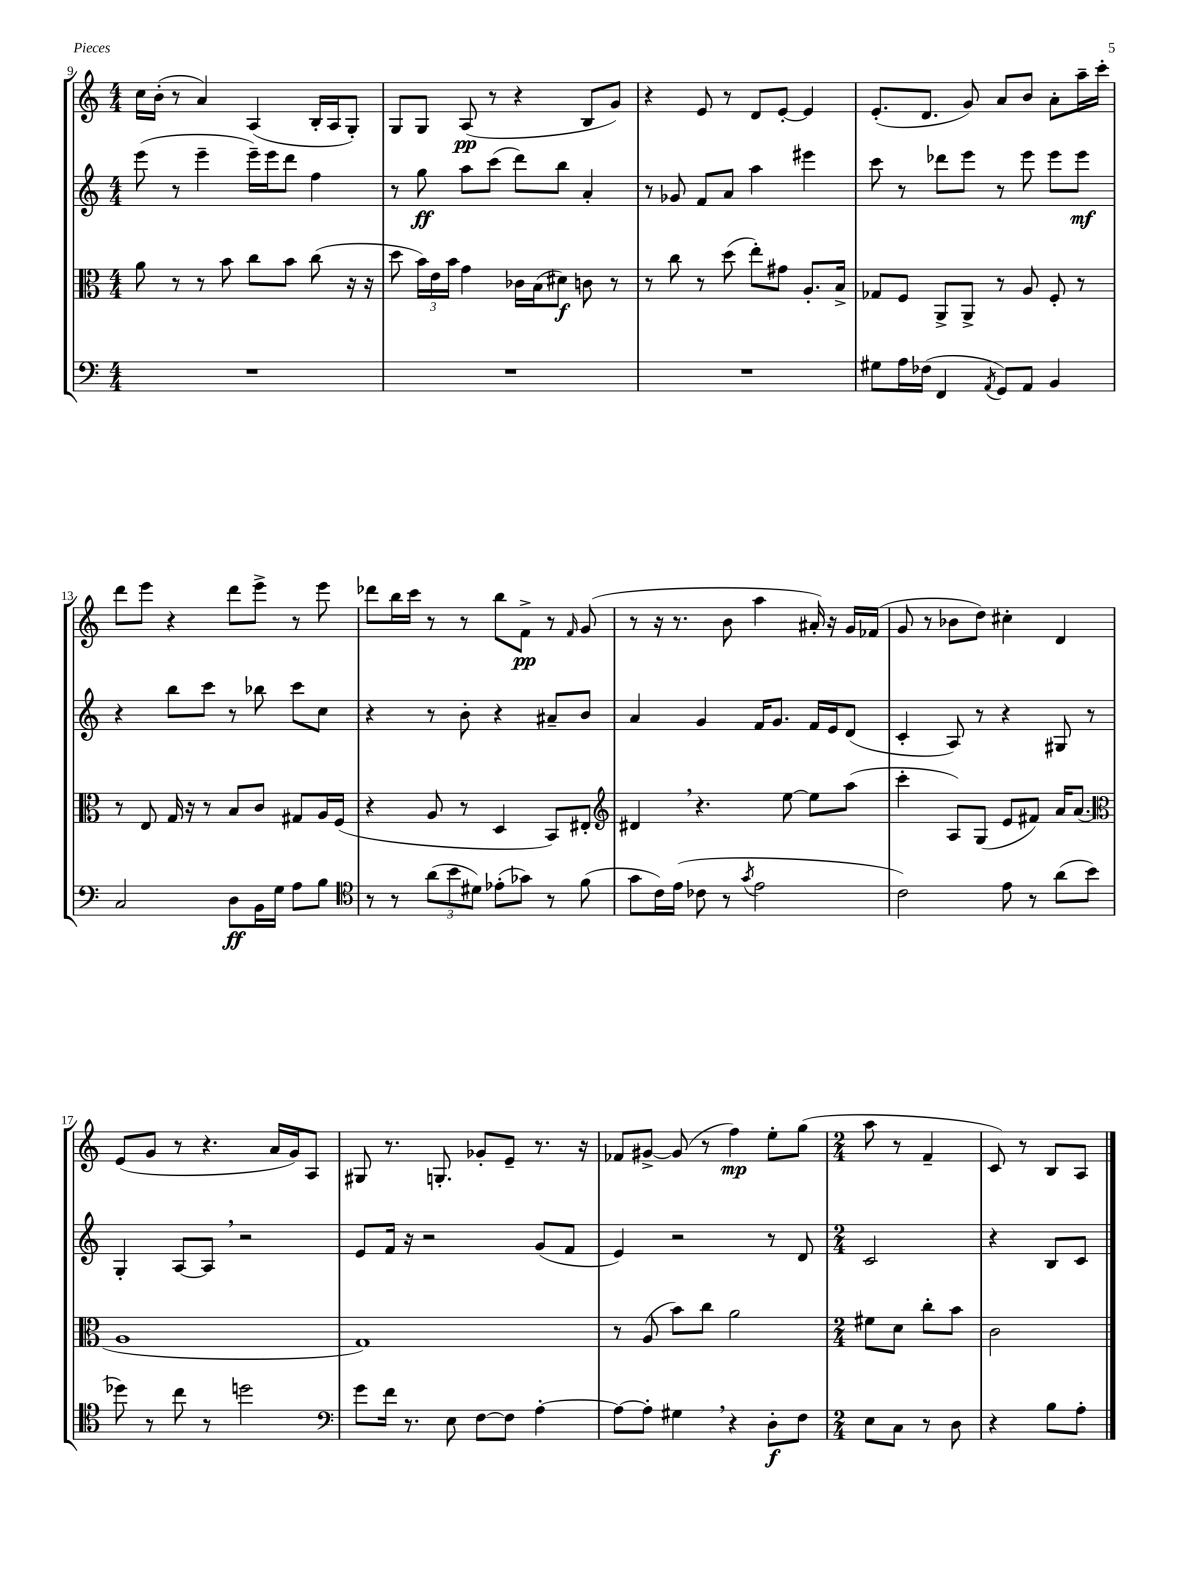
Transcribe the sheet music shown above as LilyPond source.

<<
\new StaffGroup <<
\new Staff = "s0" {
    \clef treble \key c \major \numericTimeSignature \time 4/4
    \autoBeamOff c''16[ b'16]-.( r8 a'4) a4( b16[-. a16 g8]-.) |
    g8[ g8] a8\pp( r8 r4 b8[ g'8]) |
    r4 e'8 r8 d'8[ e'8]~-. e'4 |
    e'8.[-.( d'8.] g'8) a'8[ b'8] a'8[-. a''16-- c'''16]-. |
    d'''8[ e'''8] r4 d'''8[ e'''8]-> r8 e'''8 |
    des'''8[ b''16 c'''16] r8 r8 b''8[ f'8]->\pp r8 \grace { f'16 } g'8( |
    r8 r16 r8. b'8 a''4 ais'16-.) r16 g'16[ fes'16]( |
    g'8 r8 bes'8[ d''8]) cis''4-. d'4 |
    e'8[( g'8] r8 r4. a'16[ g'16) a8] |
    gis8 r8. g8.-. ges'8[-. e'8]-- r8. r16 |
    fes'8[ gis'8]~-> gis'8( r8 f''4\mp) e''8[-. g''8]( |
    \numericTimeSignature \time 2/4 a''8 r8 f'4-- |
    c'8) r8 b8[ a8] \bar "|." |
}
\new Staff = "s1" {
    \clef treble \key c \major \numericTimeSignature \time 4/4
    \autoBeamOff e'''8( r8 e'''4-- e'''16[--) e'''16 d'''8] f''4 |
    r8 g''8\ff a''8[ c'''8]( d'''8[) b''8] a'4-. |
    r8 ges'8 f'8[ a'8] a''4 eis'''4 |
    c'''8 r8 des'''8[ e'''8] r8 e'''8 e'''8[ e'''8]\mf |
    r4 b''8[ c'''8] r8 bes''8 c'''8[ c''8] |
    r4 r8 b'8-. r4 ais'8[-- b'8] |
    a'4 g'4 f'16[ g'8.] f'16[ e'16 d'8]( |
    c'4-. a8) r8 r4 gis8 r8 |
    g4-. a8[~ a8] \breathe r2 |
    e'8[ f'16] r16 r2 g'8[( f'8] |
    e'4) r2 r8 d'8 |
    \numericTimeSignature \time 2/4 c'2 |
    r4 b8[ c'8] \bar "|." |
}
\new Staff = "s2" {
    \clef alto \key c \major \numericTimeSignature \time 4/4
    \autoBeamOff a'8 r8 r8 b'8 c''8[ b'8] c''8( r16 r16 |
    d''8 \tuplet 3/2 { b'16[) e'16 b'16] } g'4 ces'16[ b16( dis'8]\f) c'8 r8 |
    r8 c''8 r8 d''8( e''8[-.) gis'8] a8.[-. b16]-> |
    ges8[ f8] a,8[-> a,8]-> r8 a8 f8-. r8 |
    r8 e8 g16 r16 r8 b8[ c'8] gis8[ a16 f16]( |
    r4 a8 r8 d4 b,8[) eis8]-. |
    \clef treble dis'4 \breathe r4. e''8~ e''8[ a''8]( |
    c'''4-. a8[) g8]( e'8[ fis'8]) a'16[ a'8.]( |
    \clef alto a1 |
    g1) |
    r8 a8( b'8[) c''8] a'2 |
    \numericTimeSignature \time 2/4 fis'8[ d'8] c''8[-. b'8] |
    c'2 \bar "|." |
}
\new Staff = "s3" {
    \clef bass \key c \major \numericTimeSignature \time 4/4
    \autoBeamOff R1 |
    R1 |
    R1 |
    gis8[ a16 fes16]( f,4 \acciaccatura { a,8 } g,8[) a,8] b,4 |
    c2 d8[\ff b,16 g16] a8[ b8] |
    \clef tenor r8 r8 \tuplet 3/2 { a'8[( b'8 dis'8]) } ees'8[-.( ges'8]) r8 f'8( |
    g'8[ c'16) e'16]( ces'8 r8 \acciaccatura { g'8 } e'2 |
    c'2) e'8 r8 a'8[( b'8] |
    des''8) r8 c''8 r8 d''2 |
    \clef bass g'8[ f'16] r8. e8 f8[~ f8] a4~-. |
    a8[~ a8]-. gis4 \breathe r4 d8[-.\f f8] |
    \numericTimeSignature \time 2/4 e8[ c8] r8 d8 |
    r4 b8[ a8]-. \bar "|." |
}
>>
>>
\layout { \context { \Score currentBarNumber = #9 } }
